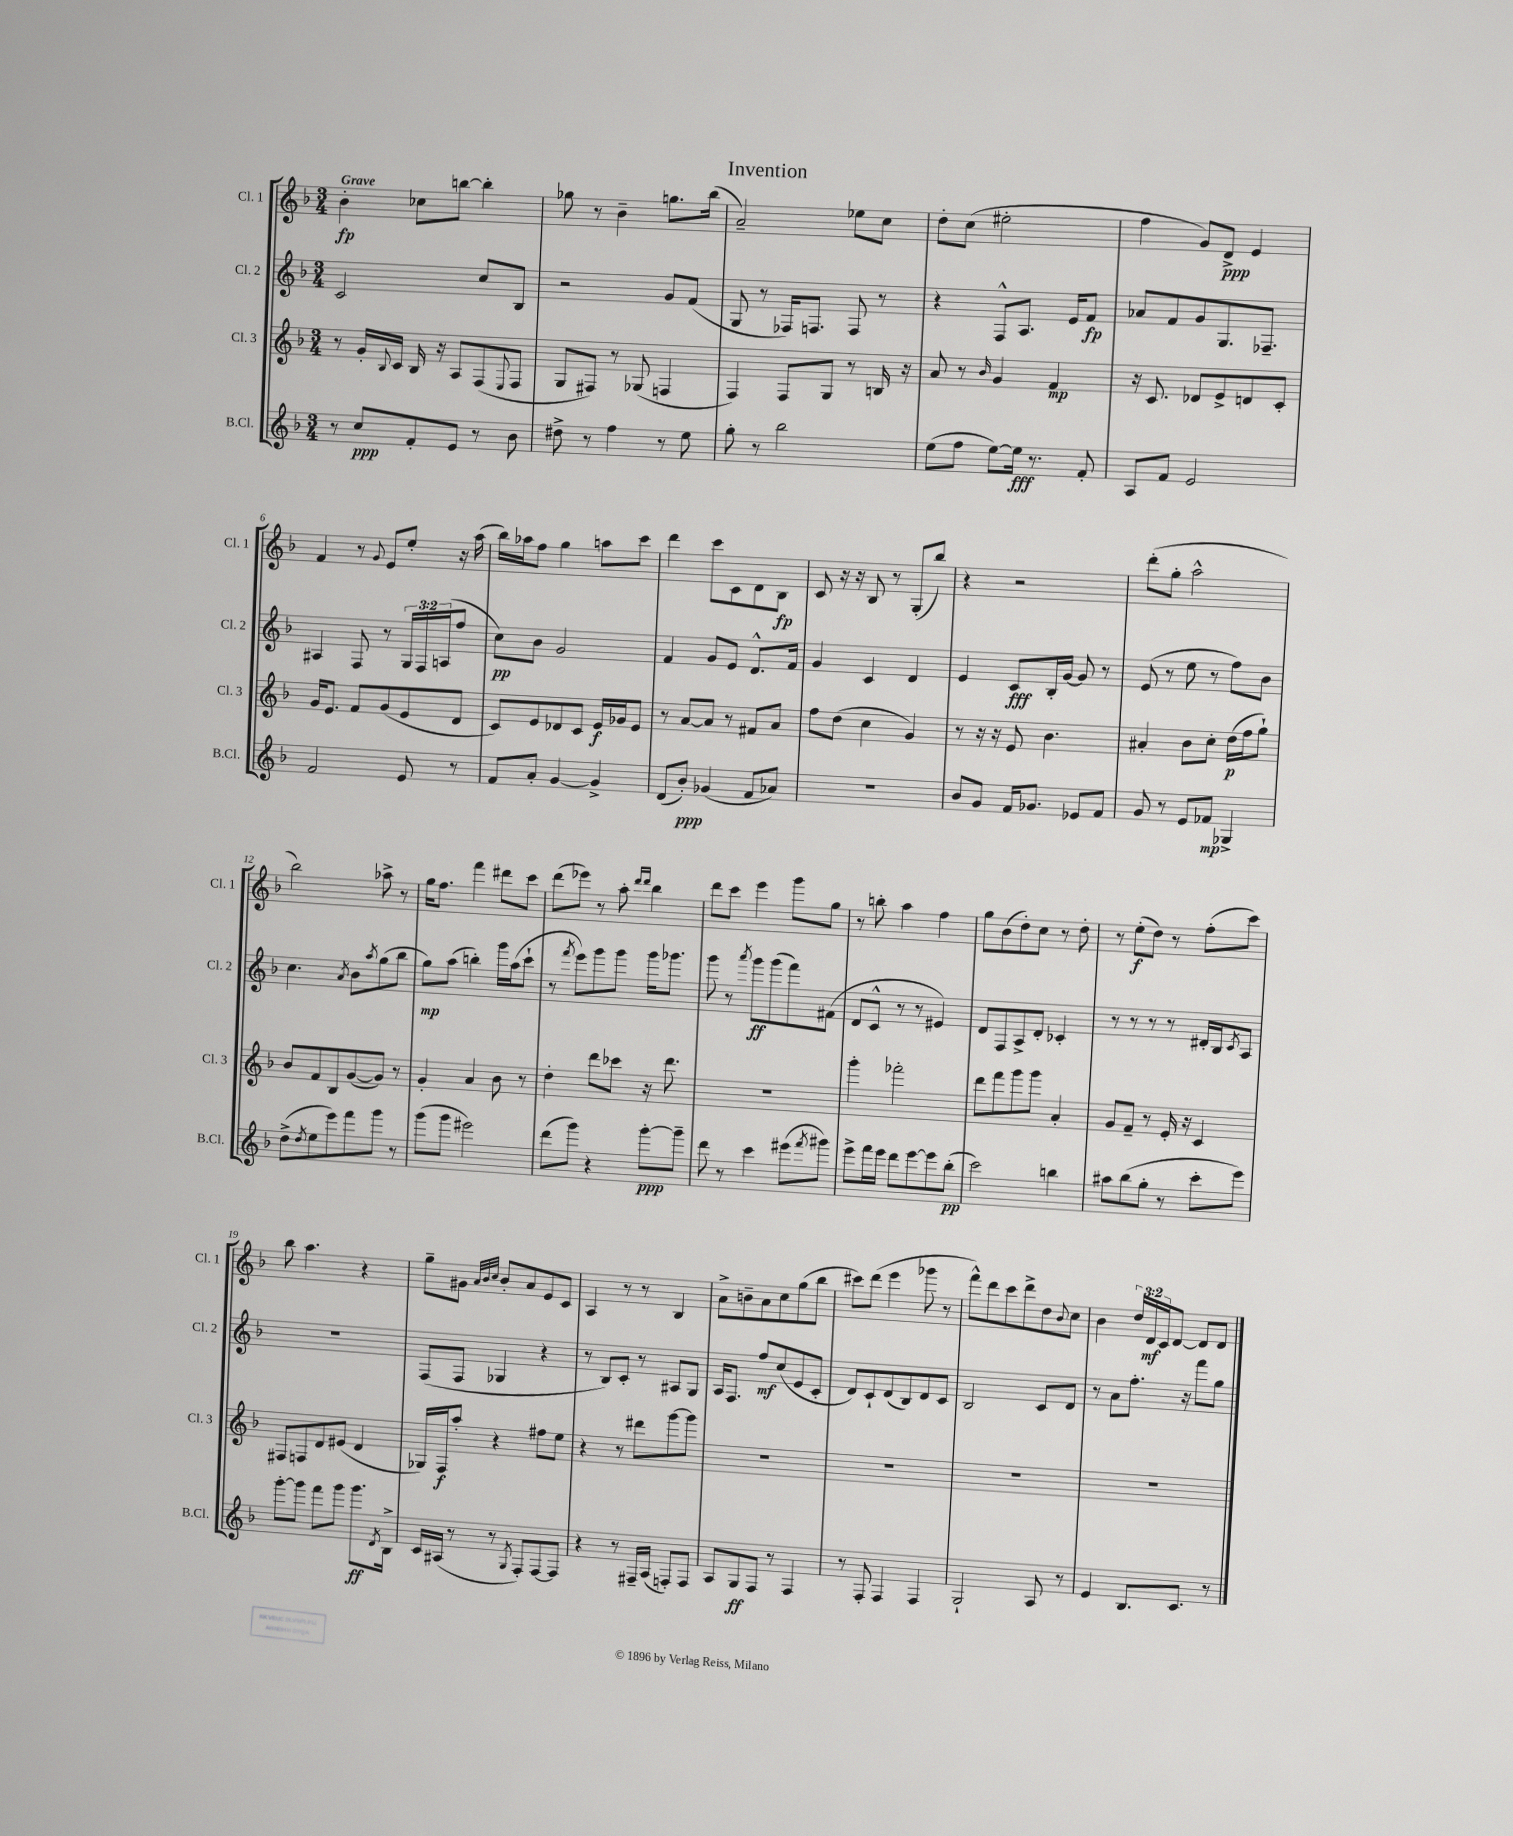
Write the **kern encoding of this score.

**kern	**kern	**kern	**kern
*staff4	*staff3	*staff2	*staff1
*clefG2	*clefG2	*clefG2	*clefG2
*k[b-]	*k[b-]	*k[b-]	*k[b-]
*M3/4	*M3/4	*M3/4	*M3/4
8r	8r	2c	4b-'
8cc	16g'	.	.
.	8qqB-	.	.
.	16c	.	.
8f'	16B-	.	8cc-
.	16r	.	.
8e	8A	.	[8bb
8r	(8F	8cc	4bb']
.	8qqE	.	.
8b-	8F	8B-	.
=	=	=	=
8dd#^	8G	2r	8gg-
8r	8F#)	.	8r
4ff	8r	.	4b-~
.	(8G-	.	.
8r	4F	8g	8.gg
8ee	.	(8f	.
.	.	.	(16bb-
=	=	=	=
8gg'	4F)	8G	2a~)
8r	.	8r	.
2bb-	8F	16F-)	.
.	.	8.F	.
.	8G	.	.
.	8r	8F	8ee-
.	16B	8r	8cc
.	16r	.	.
=	=	=	=
(8ee	8a	4r	8dd'
8ff	8r	.	(8cc
.	16qqb-	.	.
[8ee)	4g	8F^^	2ee#'
16ee]	.	8.A	.
8.r	.	.	.
.	4f	.	.
.	.	16e	.
8f'	.	8f	.
=	=	=	=
8A	16r	8a-	4ff
.	8.c	.	.
8f	.	8f	.
2e	8d-	8g	8g)
.	8e^	8.G	8d^
.	8d	.	4e
.	.	8.F-~	.
.	8c'	.	.
=	=	=	=
2f	16g	4A#	4f
.	8.e	.	.
.	8f	8F	8r
.	.	.	8qqg
.	(8g	8r	8e
8e	8e	24G	8ee'
.	.	24F	.
.	.	(24A	.
8r	8d	8ff	16r
.	.	.	(16aa
=	=	=	=
8f	8c)	8cc)	16bb-)
.	.	.	16aa-
8a'	8e	8b-	8ff
[4g	8d-	2g	4gg
.	8c	.	.
4g^]	16e	.	8aa
.	16g-	.	.
.	8e	.	8ccc
=	=	=	=
(8d	8r	4f	4ddd
8b-')	[8a	.	.
(4g-	8a]	8g	8ccc
.	8r	8e	8c
8f	8f#	8.d^^	8d
8a-)	8a	.	8B-
.	.	16f	.
=	=	=	=
2.r	8ff	4g	8c
.	(8dd	.	16r
.	.	.	16r
.	4cc	4c	8B-
.	.	.	8r
.	4g)	4d	(8G'
.	.	.	8bb-)
=	=	=	=
8b-	8r	4e	4r
8g	16r	.	.
.	16r	.	.
16f	8e	8c	2r
8.g-	.	.	.
.	4.b-	16B-'	.
.	.	[16g	.
8e-	.	8g]	.
8f	.	8r	.
=	=	=	=
8g	4a#'	(8e	(8ddd'
8r	.	8r	8gg'
8e	8b-	8ee	2aa^^
8f-	8cc'	8r	.
4G-^	(16dd	8ff)	.
.	16ff	.	.
.	8gg`)	8b-	.
=	=	=	=
(8dd^	8b-	4.cc	2bb-)
8qdd	.	.	.
8ee	8f	.	.
8eee)	8B-	.	.
.	.	8qa	.
8fff	([8g	8b-	.
.	.	8qaa	.
8ggg	8g])	(8gg	8aa-^
8r	8r	8bb-	8r
=	=	=	=
(8ggg	4g'	8gg)	16gg
.	.	.	8.ff
8ggg	.	(8aa	.
2eee#)	4a	4bb')	4fff
.	8b-	16ggg	8ddd#
.	.	(16aa	.
.	8r	8ccc`	8ccc
=	=	=	=
(8ddd	4dd'	8r	(8ddd
.	.	8qfff	.
8ggg)	.	8eee)	8eee-)
4r	8ddd	8ggg	8r
.	8ccc-	8ggg	8aa'
.	.	.	16qqddd
.	.	.	16qqddd
[8ggg'	16r	16ggg	4bb-
.	8.ddd	8.ggg-	.
8ggg~]	.	.	.
=	=	=	=
8ddd	2.r	8ggg	8ddd
8r	.	8r	8ccc
.	.	8qaaa	.
4ccc	.	8ggg	4eee
.	.	(8ggg	.
(8eee#	.	8fff)	8ggg
8qfff	.	.	.
8ggg#)	.	(8f#	8gg
=	=	=	=
8eee^	4ggg'	8d	8r
16fff	.	8c^^	8bb'
16eee	.	.	.
8ddd	2fff-'	8r	4aa
[8eee	.	8r	.
8eee]	.	4e#)	4ff
(8bb-'	.	.	.
=	=	=	=
2ccc)	8ddd	8d	8gg
.	8fff	8F	(8b-
.	8ggg	8A^	8dd')
.	8ggg	8d'	8cc
4bb	4a'	4c-'	8r
.	.	.	8dd'
=	=	=	=
8aa#	8g	8r	8r
(8bb-	8f~	8r	(8ee'
8gg'	8r	8r	8dd)
8r	16e'	8r	8r
.	16r	.	.
8ccc'	4c	16d#'	(8ff'
.	.	16B-	.
.	.	8qc	.
8eee)	.	8A	8ccc)
=	=	=	=
[8ggg'	8F#	2.r	8bb-
8ggg]	8F	.	4.aa
8fff	8d	.	.
8ggg	(8e#	.	.
8.ggg	4d	.	4r
8qd	.	.	.
16B-^	.	.	.
=	=	=	=
16c	16G-)	(8F	8gg~
(16A#	16F	.	.
8r	8aa'	8F	8g#
.	.	.	32qqa
.	.	.	32qqb-
.	.	.	32qqcc
8r	4r	4G-	8b-'
8qG	.	.	.
8F')	.	.	8a
[8F	8ff#	4r	8e
8F]	8ee	.	8c
=	=	=	=
4r	4r	8r	4A
.	.	8B-)	.
8r	8r	8c'	8r
16F#~	8ddd#	8r	8r
(16A	.	.	.
8F')	[8ggg	8A#	4B-
8F	8ggg]	8G	.
=	=	=	=
8A	2.r	16A	8a^
.	.	8.F	.
8G	.	.	8b~
8F	.	8ff	8a
8r	.	(8cc	8cc
4F	.	8e	(8gg
.	.	8c'	8bb-
=	=	=	=
8r	2.r	8d)	8ccc#)
8F'	.	8c`	(8ddd
4F	.	(8d	4eee
.	.	8B-)	.
4F	.	8d	8ggg-
.	.	8c	8r
=	=	=	=
2G`	2.r	2B-	8fff^^)
.	.	.	8ddd
.	.	.	8ccc
.	.	.	8ddd^
8A	.	8c	8dd
.	.	.	8qqb-
8r	.	8d	8cc
=	=	=	=
4e	2.r	8r	4b-
.	.	8a	.
8.B-	.	8.ff'	24dd
.	.	.	24d
.	.	.	24c
.	.	.	[8d
8.c	.	16r	.
.	.	8fff	8d]
8r	.	8gg	8d
==	==	==	==
*-	*-	*-	*-
